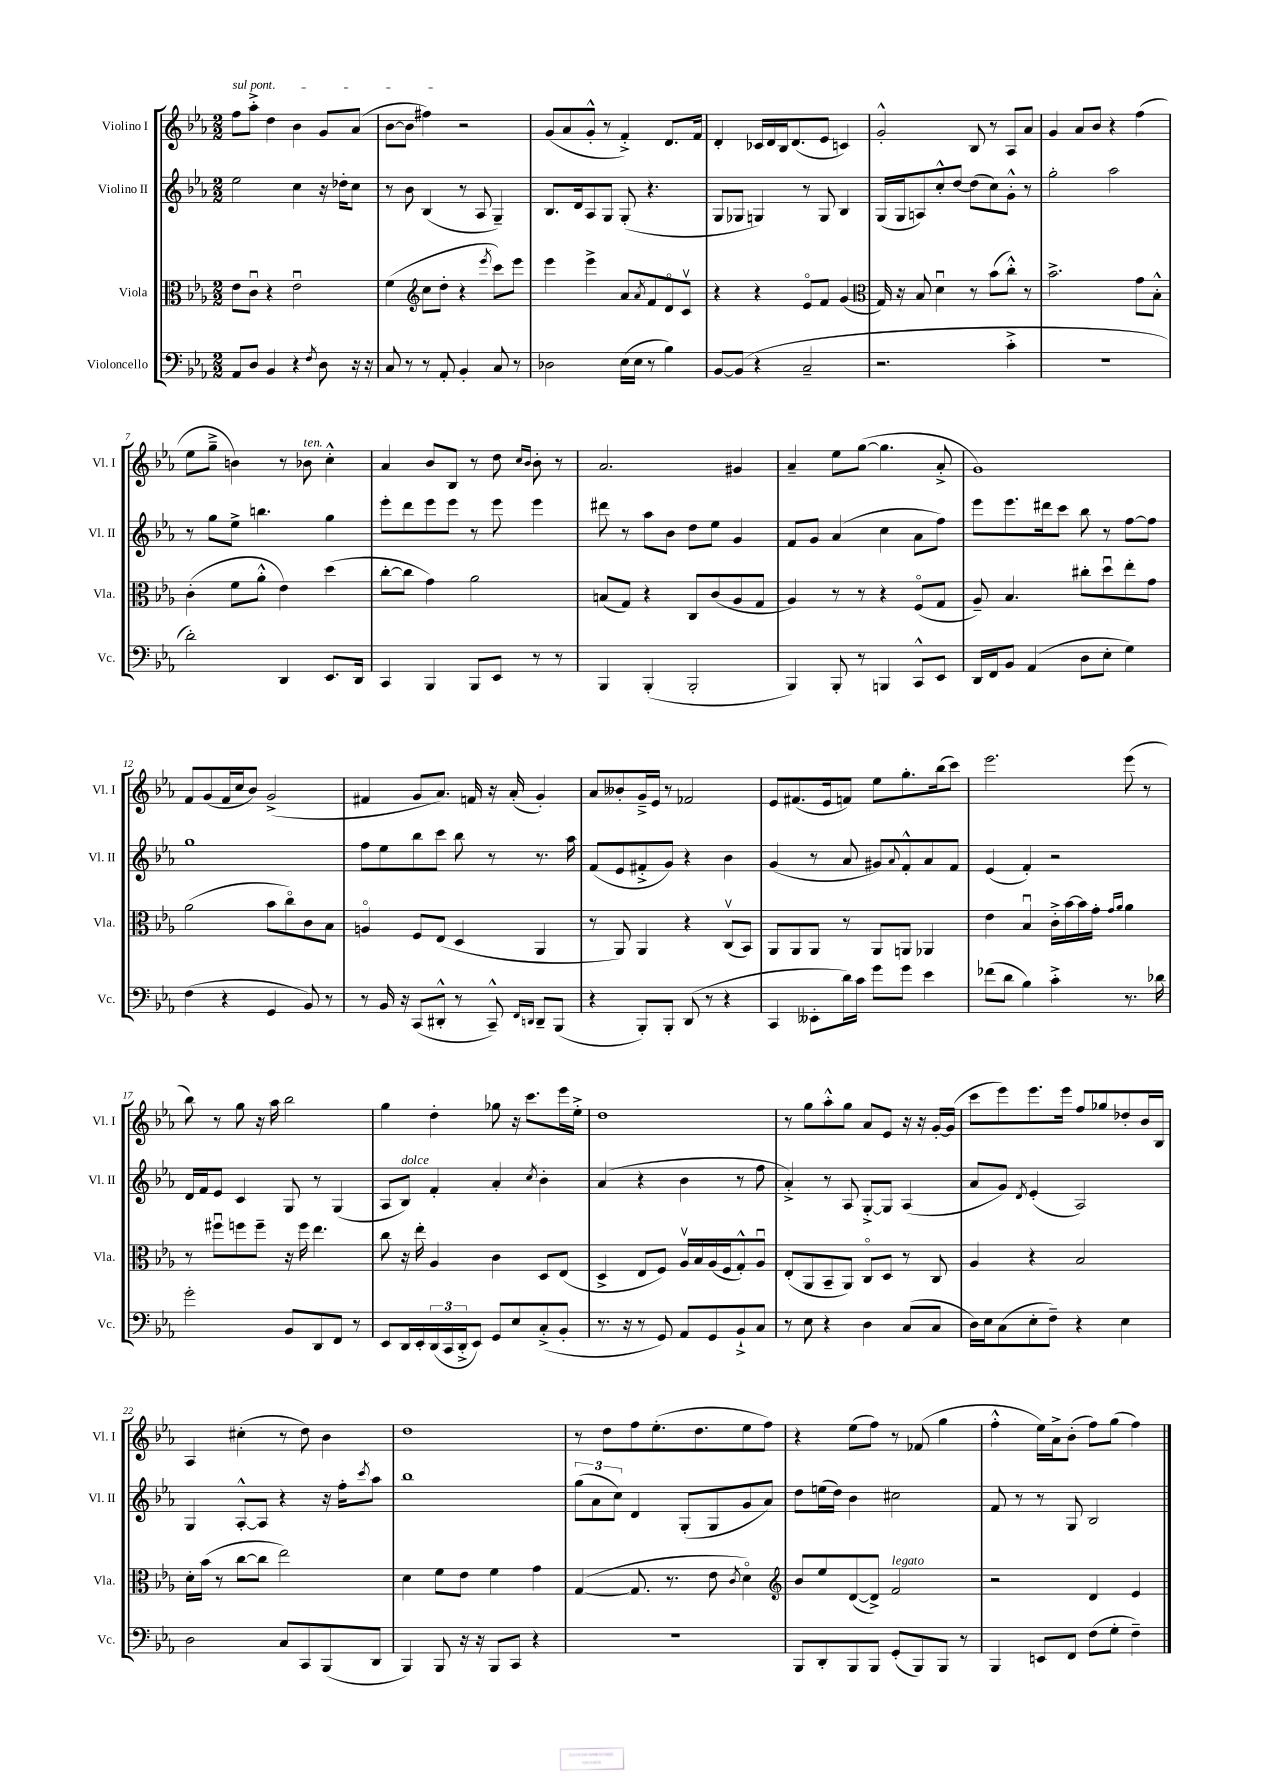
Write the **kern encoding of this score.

**kern	**kern	**kern	**kern
*staff4	*staff3	*staff2	*staff1
*clefF4	*clefC3	*clefG2	*clefG2
*k[b-e-a-]	*k[b-e-a-]	*k[b-e-a-]	*k[b-e-a-]
*M2/2	*M2/2	*M2/2	*M2/2
8AA-	8e-	2ee-	8ff
8D	8cu	.	8aa-'^
4BB-	4r	.	4dd
4r	2e-u	4cc	4b-
8qF	.	.	.
8D	.	16r	8g
.	.	16dd-'	.
16r	.	8cc	(8a-
16r	.	.	.
=	=	=	=
8C	(4f	8r	[8b-
8r	.	8b-	8b-]
*	*clefG2	*	*
8r	8cc	(4B-	4ff#)
8AA-'	8dd'	.	.
4BB-'	4r	8r	2r
.	.	8A-	.
.	8qeee-	.	.
8C	8ccc)	4G~)	.
8r	8eee-	.	.
=	=	=	=
2D-	4eee-	8.B-	(8g
.	.	.	8a-
.	.	16d	.
.	4eee-^	8A-	8g'^^
.	.	8G	8r
(16E-	8a-	(8G'	4f'^)
16E-	.	.	.
.	8qa-	.	.
8r	8f	4.r	.
4B-)	8do	.	8.d
.	8cv	.	.
.	.	.	16f
=	=	=	=
[8BB-	4r	8G	4d'
(8BB-]	.	8G-	.
4r	4r	4G)	16c-
.	.	.	16d
.	.	.	16B-
.	.	.	(8.d
2C~	8e-o	8r	.
.	8f	8G	8e-
.	(4g	4B-	4c)
=	=	=	=
*	*clefC3	*	*
2.r	16G)	(16G	2g'^^
.	16r	16G	.
.	8B-	8A)	.
.	4du	8cc'^^	.
.	.	[8dd	.
.	8r	(8dd]	8B-
.	(8b-	8cc)	8r
4c'^	8cc'^^)	8g'^^	8A-
.	8r	8r	8a-
=	=	=	=
1r	2.b-^	2gg'	4g
.	.	.	8a-
.	.	.	8b-
.	.	2aa-	4r
.	8g	.	(4ff
.	8B-'^^	.	.
=	=	=	=
2d')	(4c'	8r	8ee-
.	.	8gg	8gg~^
.	8f	8ee-^	4b)
.	8a-'^^	4.bb	.
4DD	4e-)	.	8r
.	.	.	8b-
8.EE-	(4dd	4gg	4cc'^^
16DD	.	.	.
=	=	=	=
4CC	[8cc'	8eee-'	4a-
.	8cc]	8ddd	.
4BBB-	4g)	8eee-	8b-
.	.	8eee-	8B-
8BBB-	2a-	8r	8r
8EE-	.	8eee-	8dd
.	.	.	16qqcc
.	.	.	16qqb-
8r	.	4eee-	8b-'
8r	.	.	8r
=	=	=	=
4BBB-	(8B	8ddd#	2.a-
.	8G)	8r	.
(4BBB-'	4r	8aa-	.
.	.	8b-	.
2BBB-'	8C	8dd	.
.	(8c	8ee-	.
.	8A-	4g	4g#
.	8G	.	.
=	=	=	=
4BBB-)	4A-)	8f	4a-~
.	.	8g	.
8BBB-'	8r	(4a-	8ee-
8r	8r	.	([8gg
4BBB	4r	4cc	4.gg]
8CC^^	(8Fo	8a-	.
8EE-	8G	8ff)	8a-'^
=	=	=	=
16DD	8A-~)	8eee-	1g)
16FF	.	.	.
8BB-	4.B-	8.eee-	.
(4AA-	.	.	.
.	.	16ddd#	.
.	.	8ccc	.
8D	8cc#'	8bb-	.
8E-'	8ddu	8r	.
4G)	8ee-'	[8ff	.
.	8g	8ff]	.
=	=	=	=
(4F	(2a-	1gg	8f
.	.	.	(8g
4r	.	.	16f
.	.	.	16cc
.	.	.	8b-)
4GG	8b-	.	(2g^
.	8cco)	.	.
8BB-)	8c	.	.
8r	8B-	.	.
=	=	=	=
8r	4Ao	8ff	4f#
16BB-	.	8ee-	.
16r	.	.	.
(8CC	8F	8bb-	8g
8DD#'^^	(8E-	8ccc	8.a-)
8r	4D	8bb-	.
.	.	.	16f
8CC~^^)	.	8r	16r
.	.	.	(16a-'
16qqFF	.	.	.
16qqDD	.	.	.
8DD~	4AA-	8.r	4g')
(8BBB-	.	.	.
.	.	16aa-	.
=	=	=	=
4r	8r	(8f	8a-
.	8AA-)	8e-	8b--'
8BBB-')	4AA-	8f#'^	16g~^
.	.	.	16e-
8BBB-'	.	8g)	8r
(8DD	4r	4r	2f-
8r	.	.	.
4r	(8Cv	4b-	.
.	8BB-)	.	.
=	=	=	=
4CC	8AA-	(4g	8e-
.	8AA-	.	(8.f#
8EE--'	8AA-	8r	.
.	.	.	16e-
16d)	8r	8a-	8f)
16c	.	.	.
8g	8AA-	8g#)	8ee-
.	.	8qqa-	.
8g	8AA	8f'^^	8.gg'
4e-	4AA-	8a-	.
.	.	.	(16bb-
.	.	8f	8ccc)
=	=	=	=
(8f-	4e-	(4e-	2.eee-
8d	.	.	.
4B-)	4B-u	4f')	.
4c'^	16c'^	2r	.
.	[16b-	.	.
.	16b-]	.	.
.	16g'	.	.
.	16qqg	.	.
.	16qqa-	.	.
8.r	4a-	.	(8eee-
.	.	.	8r
16d-	.	.	.
=	=	=	=
2g'	8r	16d	8bb-)
.	.	16f	.
.	8ff#u	8e-	8r
.	8ff	4c	8gg
.	8ff~	.	16r
.	.	.	16aa-
8BB-	16r	8G	2bb-
.	16ff	.	.
8DD	4.ee-	8r	.
8FF	.	(4G	.
8r	.	.	.
=	=	=	=
8EE-	8cc	8A-	4gg
16DD	16r	8B-)	.
16EE-'	16ee-'	.	.
(24DD	4A-	4f'	4dd'
24CC	.	.	.
24DD'^	.	.	.
8EE-)	.	.	.
8GG	4c	4a-'	8gg-
8E-	.	.	16r
.	.	.	8.ccc
.	.	8qcc	.
(8C'^	8D	4b-'	.
8BB-'	(8E-	.	16eee-
.	.	.	16ee-'^
=	=	=	=
8.r	4D^	(4a-	1dd
16r	.	.	.
8r	8E-	4r	.
8GG)	8F)	.	.
8AA-	16A-v	4b-	.
.	16B-	.	.
8GG	(16A-	.	.
.	16F	.	.
8BB-`^	8G'^^)	8r	.
8C	8A-u	8ff	.
=	=	=	=
8r	(8E-'	4a-'^)	8r
8E-	8AA-	.	8gg
4r	8BB-~	8r	8aa-'^^
.	8AA-)	8A-	8gg
4D	8Co	[8G'^	8a-
.	8D	8G]	8e-
(8C	8r	(4A-	16r
.	.	.	16r
8C	8C	.	[16g'
.	.	.	(16g]
=	=	=	=
16D)	4A-	8a-	8ccc
16E-	.	.	.
(8C	.	8g)	8eee-)
.	.	8qd	.
8E-'	4r	(4e-'	8.eee-
8F~)	.	.	.
.	.	.	16eee-
4r	2B-	2A-)	8ff
.	.	.	8gg-
4E-	.	.	8dd-'
.	.	.	16b-
.	.	.	16B-
=	=	=	=
2D	16d'	4G	4A-
.	(16b-	.	.
.	8r	.	.
.	[8cc	[8A-'^^	(4cc#'
.	8cc]	8A-]	.
8C	2ee-)	4r	8r
8CC	.	.	8dd)
(8BBB-	.	16r	4b-
.	.	16ff'	.
.	.	8qccc	.
8DD	.	8aa-	.
=	=	=	=
4BBB-)	4d	1bb-	1dd
8BBB-	8f	.	.
16r	8e-	.	.
16r	.	.	.
8BBB-	4f	.	.
8CC	.	.	.
4r	4g	.	.
=	=	=	=
1r	([4G	(12gg	8r
.	.	12a-	.
.	.	.	8dd
.	.	12cc)	.
.	8.G]	4d	8ff
.	.	.	(8.ee-'
.	8.r	.	.
.	.	(8G'	.
.	.	.	8.dd
.	8e-	8G	.
.	8qc	.	.
.	4do)	8g	8ee-
.	.	8a-)	8ff)
=	=	=	=
*	*clefG2	*	*
8BBB-	8b-	8dd	4r
8DD'	8ee-	(16ee	.
.	.	16dd)	.
8BBB-	([8d	4b-	(8ee-
8BBB-	8d^])	.	8ff)
(8GG'	2f	2cc#	8r
8BBB-)	.	.	(8f-
8BBB-	.	.	4gg
8r	.	.	.
=	=	=	=
4BBB-	2r	8f	4ff'^^
.	.	8r	.
8EE	.	8r	16ee-)
.	.	.	16a-^
8FF	.	8G	(8b-'
(8F	4d	2B-	8ff)
8G'	.	.	(8gg
4F~)	4e-	.	4ff)
==	==	==	==
*-	*-	*-	*-
